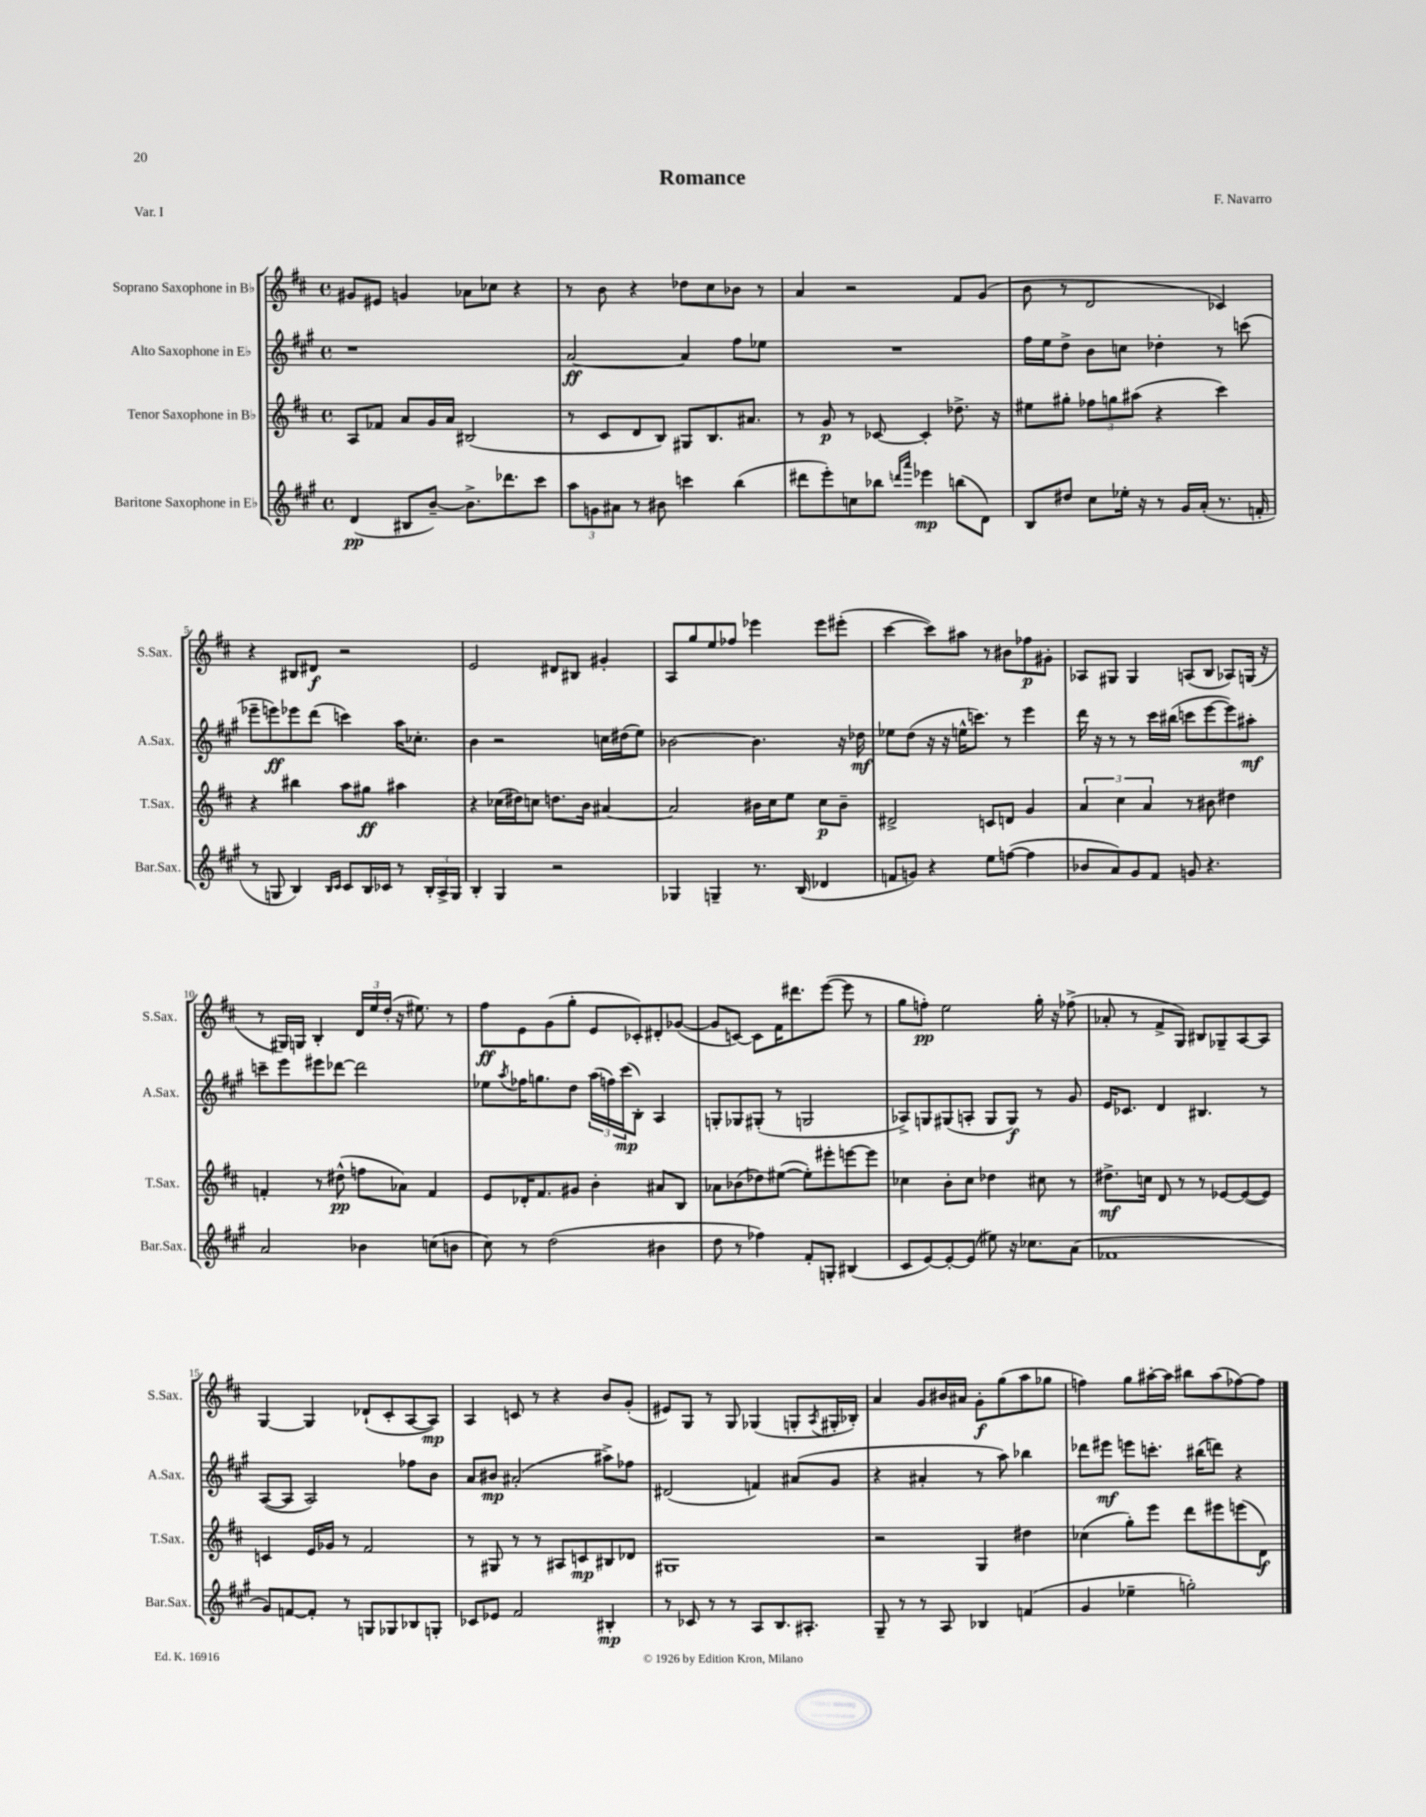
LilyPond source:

\header { title = "Romance" composer = "F. Navarro" piece = "Var. I" }
<<
\new StaffGroup <<
\new Staff = "s0" \with { instrumentName = "Soprano Saxophone in Bb" shortInstrumentName = "S.Sax." } {
    \clef treble \key d \major \defaultTimeSignature \time 4/4
    gis'8 eis'8 g'4 aes'8 ces''8 r4 |
    r8 b'8 r4 des''8 cis''8 bes'8 r8 |
    a'4 r2 fis'8 g'8( |
    b'8 r8 d'2 ces'4) |
    r4 bis8 dis'8\f r2 |
    e'2 dis'8 bis8 gis'4-. |
    a8 g''8 e''8 fes''8 ees'''4 ees'''8 eis'''8-.( |
    cis'''4~ cis'''8) ais''8 r8 bis'8 fes''8\p gis'8-. |
    aes8 gis8 gis4 a8( b8 aes8) g16( r16 |
    r8 gis16) g16 b4-. \tuplet 3/2 { d'16 e''16 d''16-.( } r16 eis''8.) r8 |
    fis''8\ff e'8 g'8( g''8-. e'8 ces'8-.) dis'8-. ges'8~( |
    ges'8 c'8~) c'8 fis'16 dis'''8. e'''8~( e'''8 r8 |
    g''8 f''8-.\pp) e''2 g''16-. r16 fes''8->( |
    aes'8-. r8 fis'8-> g8) bis8 ges8-- a8~ a8 |
    g4~ g4 des'8-!( cis'8-. a8~ a8\mp) |
    a4 c'8 r8 r4 b'8 g'8-.( |
    eis'8) g8 r8 g8 ges4( g8-. \acciaccatura { a8 } gis16-. bes16-.) |
    a'4 g'8 bis'16 ais'16 g'8-.\f g''8( a''8 ges''8 |
    f''4) g''8 ais''16~-. ais''16 bis''8 ais''8( fes''8~) fes''8 \bar "|." |
}
\new Staff = "s1" \with { instrumentName = "Alto Saxophone in Eb" shortInstrumentName = "A.Sax." } {
    \clef treble \key a \major \defaultTimeSignature \time 4/4
    r1 |
    a'2~\ff a'4 fis''8 ees''8 |
    R1 |
    fis''16 e''16 d''8-> b'8 c''8 des''4-. r8 c'''8( |
    ees'''8-- e'''8\ff) ees'''8 d'''8( c'''4) a''16 ces''8.-. |
    b'4 r2 c''16 dis''16( e''8) |
    bes'2~ bes'4. r16 des''16\mf |
    ees''8 d''8( r16 r16 e''16-^ c'''8.) r8 e'''4 |
    d'''16 r16 r8 r8 cis'''16 bis''16( c'''8 e'''8~ e'''8) ais''8-.\mf |
    c'''8-- e'''8 eis'''8 des'''8~ des'''2 |
    ees''8 \acciaccatura { a''8 } fes''16 g''8. d''8 \tuplet 3/2 { a''16( f''16) cis'''16\mp( } b8-.) a4 |
    g8-. ges8 gis8-.( r8 g2 |
    aes8->) g8 gis8( a8-. gis8 gis8\f) r8 gis'8 |
    e'16 ces'8. d'4 bis4. r8 |
    a8~( a8 a2) fes''8 b'8 |
    a'8 bis'8\mp ais'2-.( ais''8->) fes''8 |
    dis'2( f'4) ais'8( gis'8 |
    r4 ais'4-. r8 a''8) bes''4 |
    des'''8 eis'''8\mf e'''8 c'''8.-. bis''16( d'''8) r4 \bar "|." |
}
\new Staff = "s2" \with { instrumentName = "Tenor Saxophone in Bb" shortInstrumentName = "T.Sax." } {
    \clef treble \key d \major \defaultTimeSignature \time 4/4
    a8 fes'8 a'8 g'16 a'16 bis2( |
    r8 cis'8 d'8 b8) gis8 b8. ais'8. |
    r8 g'8\p r8 ces'8~ ces'4-. des''8.-> r16 |
    eis''8 gis''8-. \tuplet 3/2 { fes''8 g''8 ais''8( } r4 cis'''4) |
    r4 bis''4 a''8 gis''8\ff ais''4 |
    r4 ces''16( dis''16) c''8 d''8. b'16 ais'4~ |
    ais'2 bis'16 cis''16 e''8 cis''8\p bis'8-- |
    dis'2-> c'8 d'8 g'4 |
    \tuplet 3/2 { a'4 cis''4 a'4 } r8 bis'8 dis''4 |
    f'4-. r8 dis''8-^\pp( f''8 aes'8) f'4 |
    e'8 des'16-. fis'8. gis'8 b'4-. ais'8 b8 |
    aes'8 bes'8( des''8) eis''8~( eis''8-.) eis'''8-. e'''8~ e'''8 |
    ces''4 b'8-. ces''8 des''4 cis''8 r8 |
    dis''8.->\mf c''16 d'8 r8 r8 ees'8~ ees'8~( ees'8) |
    c'4 e'16 ges'16 r8 fis'2 |
    r8 gis8 r8 r8 ais8 c'8\mp bis8 des'8 |
    gis1 |
    r2 g4 dis''4 |
    ces''4( g''8-.) e'''8 d'''8 eis'''8 e'''8( d'8\f) \bar "|." |
}
\new Staff = "s3" \with { instrumentName = "Baritone Saxophone in Eb" shortInstrumentName = "Bar.Sax." } {
    \clef treble \key a \major \defaultTimeSignature \time 4/4
    d'4\pp( bis8 b'8~--) b'8.-> des'''8. cis'''8 |
    \tuplet 3/2 { a''8 g'8 ais'8 } r8 bis'8 c'''4 b''4( |
    dis'''8 e'''8-.) c''8 bes''8 \grace { d'''16 a'''16 } ees'''4\mp b''8( d'8) |
    b8 dis''8 cis''8 ees''16-. r16 r8 gis'16 a'16-.( r8. f'16-. |
    r8 g8 b4) \grace { b16 cis'16 } cis'8 b16 ces'16 r8 \tuplet 3/2 { b16-. a16-> g16 } |
    b4-. gis4 r2 |
    ges4 g4-- r8. b16( des'4 |
    f'8 g'8) r4 e''8 f''8~( f''4 |
    bes'8 a'8) gis'8 fis'8 g'8 r4. |
    a'2 bes'4 c''8( b'8 |
    cis''8) r8 d''2( bis'4 |
    d''8 r8 fes''4) fis'8-. g8-. bis4( |
    cis'8 e'8~) e'8~-. e'8( eis''8) r16 ces''8. a'8( |
    fes'1 |
    gis'8) f'8~ f'8-. r8 g8 ges8 bes8 g8-. |
    ces'8 ees'8 fis'2 bis4-.\mp |
    r8 ces'8 r8 r8 a8 b8. ais8.-. |
    gis8-- r8 r8 a8 bes4 f'4( |
    gis'4 ees''4-- g''2-.) \bar "|." |
}
>>
>>
